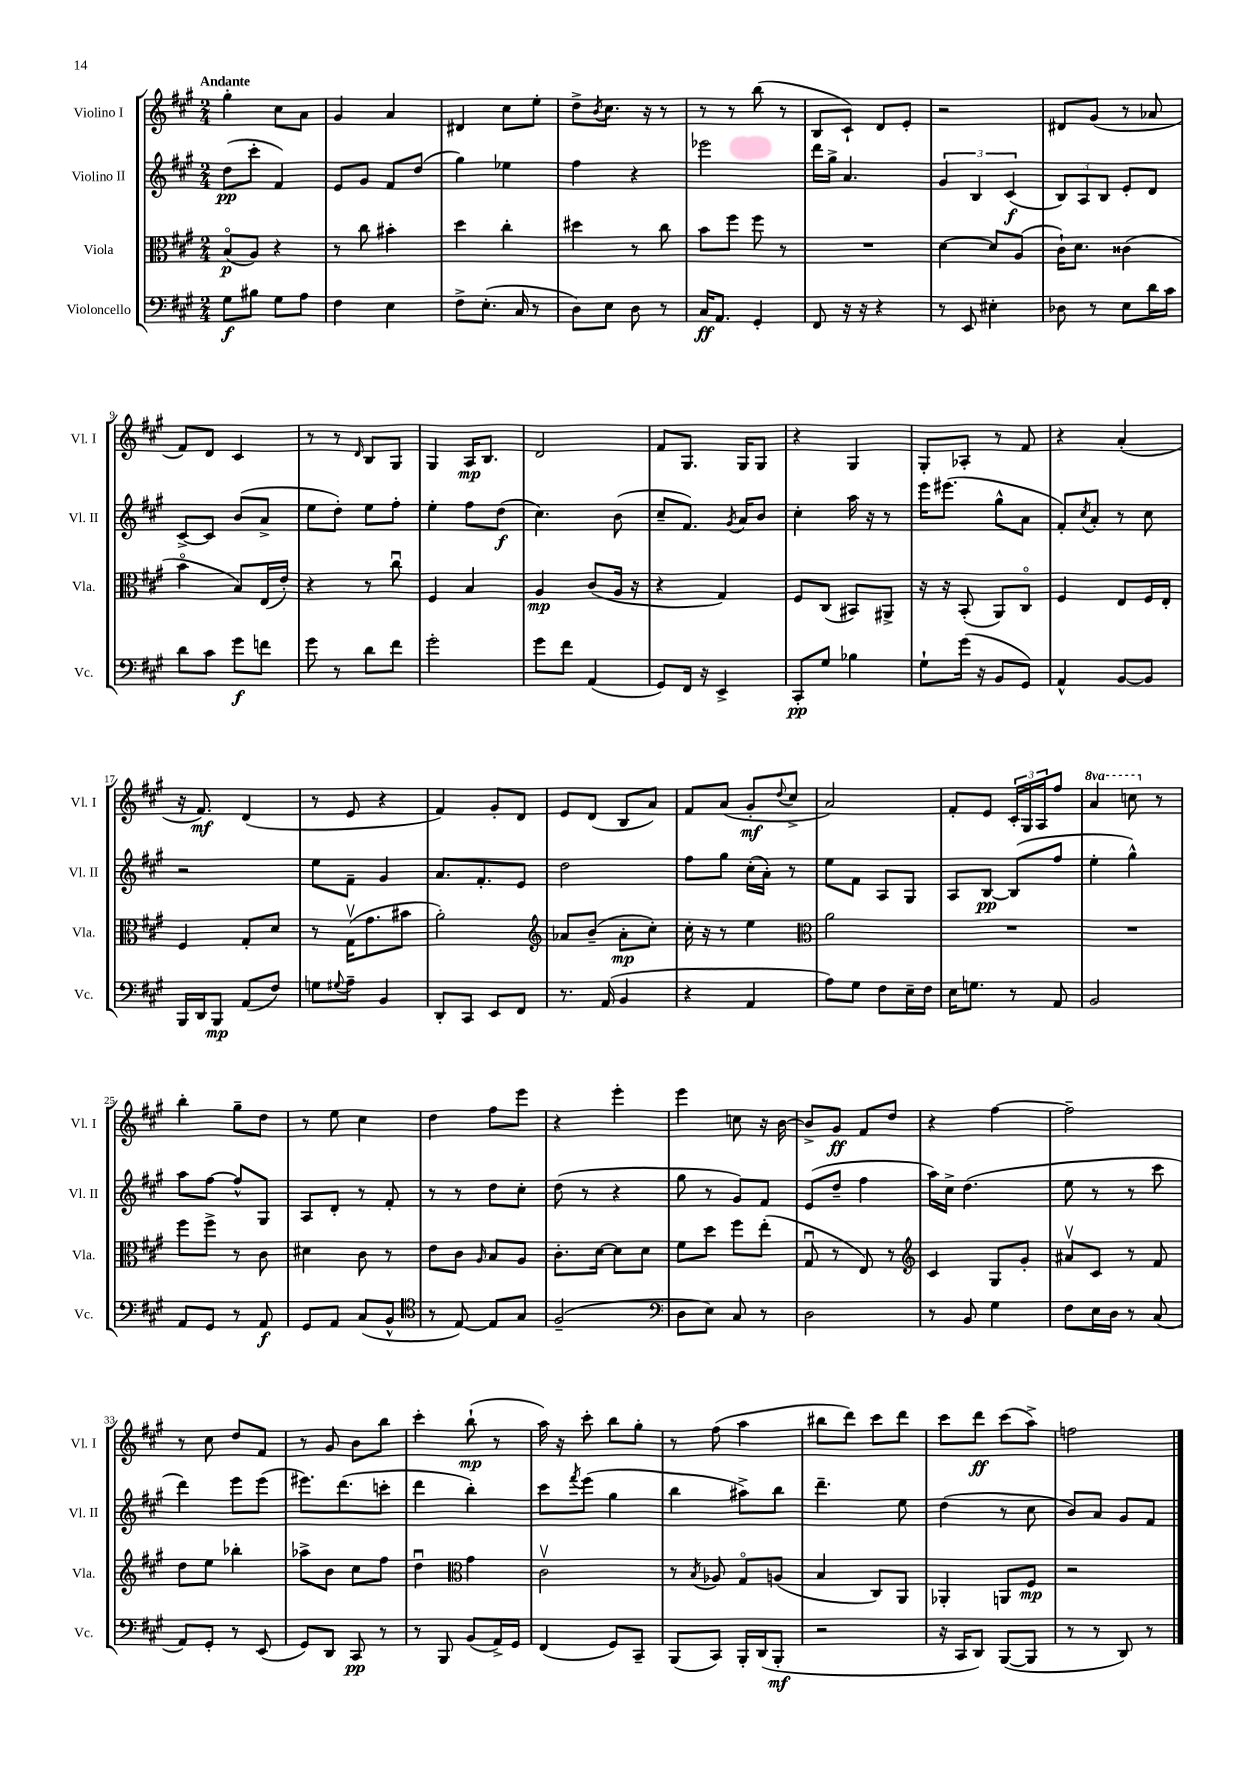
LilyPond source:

<<
\new StaffGroup <<
\new Staff = "s0" \with { instrumentName = "Violino I" shortInstrumentName = "Vl. I" } {
    \clef treble \key a \major \numericTimeSignature \time 2/4 \set Staff.ottavationMarkups = #ottavation-simple-ordinals \tempo "Andante"
    gis''4-. cis''8 a'8 |
    gis'4 a'4 |
    dis'4 cis''8 e''8-. |
    d''8-> \acciaccatura { b'8 } cis''8. r16 r8 |
    r8 r8 b''8( r8 |
    b8 cis'8-!) d'8 e'8-. |
    r2 |
    dis'8 gis'8( r8 aes'8 |
    fis'8) d'8 cis'4 |
    r8 r8 \grace { d'16 } b8 gis8 |
    gis4 a16\mp b8. |
    d'2 |
    fis'8 gis8. gis16 gis8 |
    r4 gis4 |
    gis8-. aes8-. r8 fis'8 |
    r4 a'4-.( |
    r16 fis'8.\mf) d'4( |
    r8 e'8 r4 |
    fis'4) gis'8-. d'8 |
    e'8 d'8( b8 a'8) |
    fis'8 a'8( gis'8-.\mf \appoggiatura { d''8 } cis''8-> |
    a'2) |
    fis'8-. e'8 \tuplet 3/2 { cis'16-. gis16 a16 } fis''8 |
    \ottava #1 a''4 c'''8 \ottava #0 r8 |
    b''4-. gis''8-- d''8 |
    r8 e''8 cis''4 |
    d''4 fis''8 e'''8 |
    r4 e'''4-. |
    e'''4 c''8 r16 b'16~ |
    b'8-> gis'8\ff fis'8 d''8 |
    r4 fis''4~ |
    fis''2-- |
    r8 cis''8 d''8 fis'8 |
    r8 gis'8 b'8 b''8 |
    cis'''4-. b''8-!\mp( r8 |
    a''16) r16 cis'''8-. b''8 gis''8-. |
    r8 fis''8( a''4 |
    bis''8 d'''8) cis'''8 d'''8 |
    cis'''8 d'''8\ff cis'''8( a''8->) |
    f''2 \bar "|." |
}
\new Staff = "s1" \with { instrumentName = "Violino II" shortInstrumentName = "Vl. II" } {
    \clef treble \key a \major \numericTimeSignature \time 2/4
    d''8\pp( cis'''8-. fis'4) |
    e'8 gis'8 fis'8 d''8( |
    gis''4) ees''4 |
    fis''4 r4 |
    ees'''2 |
    d'''16 gis''16-> a'4. |
    \tuplet 3/2 { gis'4 b4 cis'4\f( } |
    \tuplet 3/2 { b8) a8 b8 } e'8-. d'8 |
    cis'8~-> cis'8 b'8( a'8-> |
    e''8 d''8-.) e''8 fis''8-. |
    e''4-. fis''8 d''8\f( |
    cis''4.) b'8( |
    cis''8-- fis'8.) \acciaccatura { gis'8 } a'16 b'8 |
    cis''4-. a''16 r16 r8 |
    e'''16 eis'''8.( gis''8-^ a'8 |
    fis'8-.) \acciaccatura { cis''8 } a'8-. r8 cis''8 |
    r2 |
    e''8 fis'8-- gis'4 |
    a'8. fis'8.-. e'8 |
    d''2 |
    fis''8 gis''8 cis''16-.( a'16-.) r8 |
    e''8 fis'8 a8 gis8 |
    a8 b8~\pp b8( fis''8 |
    e''4-. gis''4-^) |
    a''8 fis''8~ fis''8-^ gis8 |
    a8 d'8-. r8 fis'8-. |
    r8 r8 d''8 cis''8-. |
    d''8( r8 r4 |
    gis''8 r8 gis'8) fis'8 |
    e'8( d''8-- fis''4 |
    a''16) cis''16-> d''4.( |
    e''8 r8 r8 cis'''8 |
    d'''4) e'''8 e'''8( |
    eis'''8.) d'''8.( c'''8-. |
    d'''4 b''4-.) |
    cis'''8 \acciaccatura { fis'''8 } e'''8( gis''4 |
    b''4 ais''8->) b''8 |
    d'''4.-- e''8 |
    d''4( r8 cis''8 |
    b'8) a'8 gis'8 fis'8 \bar "|." |
}
\new Staff = "s2" \with { instrumentName = "Viola" shortInstrumentName = "Vla." } {
    \clef alto \key a \major \numericTimeSignature \time 2/4
    b8\flageolet\p( a8) r4 |
    r8 cis''8 bis'4-. |
    d''4 cis''4-. |
    dis''4 r8 cis''8 |
    b'8 fis''8 fis''8 r8 |
    R2 |
    d'4~ d'8 a8( |
    cis'16-!) d'8. cisis'4( |
    b'4\flageolet b8) e16( e'16-.) |
    r4 r8 cis''8\downbow |
    fis4 b4 |
    a4\mp cis'8( a16 r16 |
    r4 gis4) |
    fis8 cis8( bis,8) ais,8-> |
    r16 r16 b,8-.( a,8) cis8\flageolet |
    fis4 e8 fis16 e16-. |
    fis4 gis8-. d'8 |
    r8 gis16\upbow( gis'8. bis'8 |
    a'2-.) |
    \clef treble aes'8 b'8--( aes'8-.\mp cis''8-.) |
    cis''16-. r16 r8 e''4 |
    \clef alto a'2 |
    R2 |
    R2 |
    fis''8 fis''8-> r8 cis'8 |
    dis'4 cis'8 r8 |
    e'8 cis'8 \grace { a16 } b8 a8 |
    cis'8.-. d'16~ d'8 d'8 |
    fis'8 d''8 fis''8 e''8-.( |
    gis8\downbow r8 e8) r8 |
    \clef treble cis'4 gis8 gis'8-. |
    ais'8\upbow cis'8 r8 fis'8 |
    d''8 e''8 bes''4-. |
    aes''8-> b'8 cis''8 fis''8 |
    d''4\downbow \clef alto gis'4 |
    cis'2\upbow |
    r8 \acciaccatura { b8 } aes8 gis8\flageolet a8( |
    b4 cis8) a,8 |
    aes,4-. a,8 fis8\mp |
    r2 \bar "|." |
}
\new Staff = "s3" \with { instrumentName = "Violoncello" shortInstrumentName = "Vc." } {
    \clef bass \key a \major \numericTimeSignature \time 2/4
    gis8\f bis8 gis8 a8 |
    fis4 e4 |
    fis8-> e8.-.( cis16 r8 |
    d8) e8 d8 r8 |
    cis16\ff a,8. gis,4-. |
    fis,8 r16 r16 r4 |
    r8 e,8 eis4-. |
    des8 r8 e8 d'16 cis'16 |
    d'8 cis'8 gis'8\f f'8 |
    gis'8 r8 d'8 fis'8 |
    gis'2-. |
    gis'8 fis'8 a,4( |
    gis,8) fis,16 r16 e,4-> |
    cis,8-.\pp gis8 bes4 |
    gis8-! gis'16( r16 b,8 gis,8) |
    a,4-^ b,8~ b,8 |
    b,,16 d,16 b,,8\mp a,8( fis8) |
    g8 \appoggiatura { gis8 } a8-- b,4 |
    d,8-. cis,8 e,8 fis,8 |
    r8. a,16( b,4 |
    r4 a,4 |
    a8) gis8 fis8 e16-- fis16 |
    e16 g8. r8 a,8 |
    b,2 |
    a,8 gis,8 r8 a,8\f |
    gis,8 a,8 cis8( b,8-^ |
    \clef tenor r8 e8~) e8 gis8 |
    fis2--( |
    \clef bass d8 e8) cis8 r8 |
    d2 |
    r8 b,8 gis4 |
    fis8 e16 d16 r8 cis8( |
    a,8) gis,8-. r8 e,8( |
    gis,8) d,8 cis,8\pp r8 |
    r8 b,,8 b,8( a,16->) gis,16 |
    fis,4( gis,8) cis,8-- |
    b,,8( cis,8) b,,16-. d,16( b,,8-.\mf |
    r2 |
    r16 cis,16 d,8) b,,8~( b,,8 |
    r8 r8 d,8) r8 \bar "|." |
}
>>
>>
